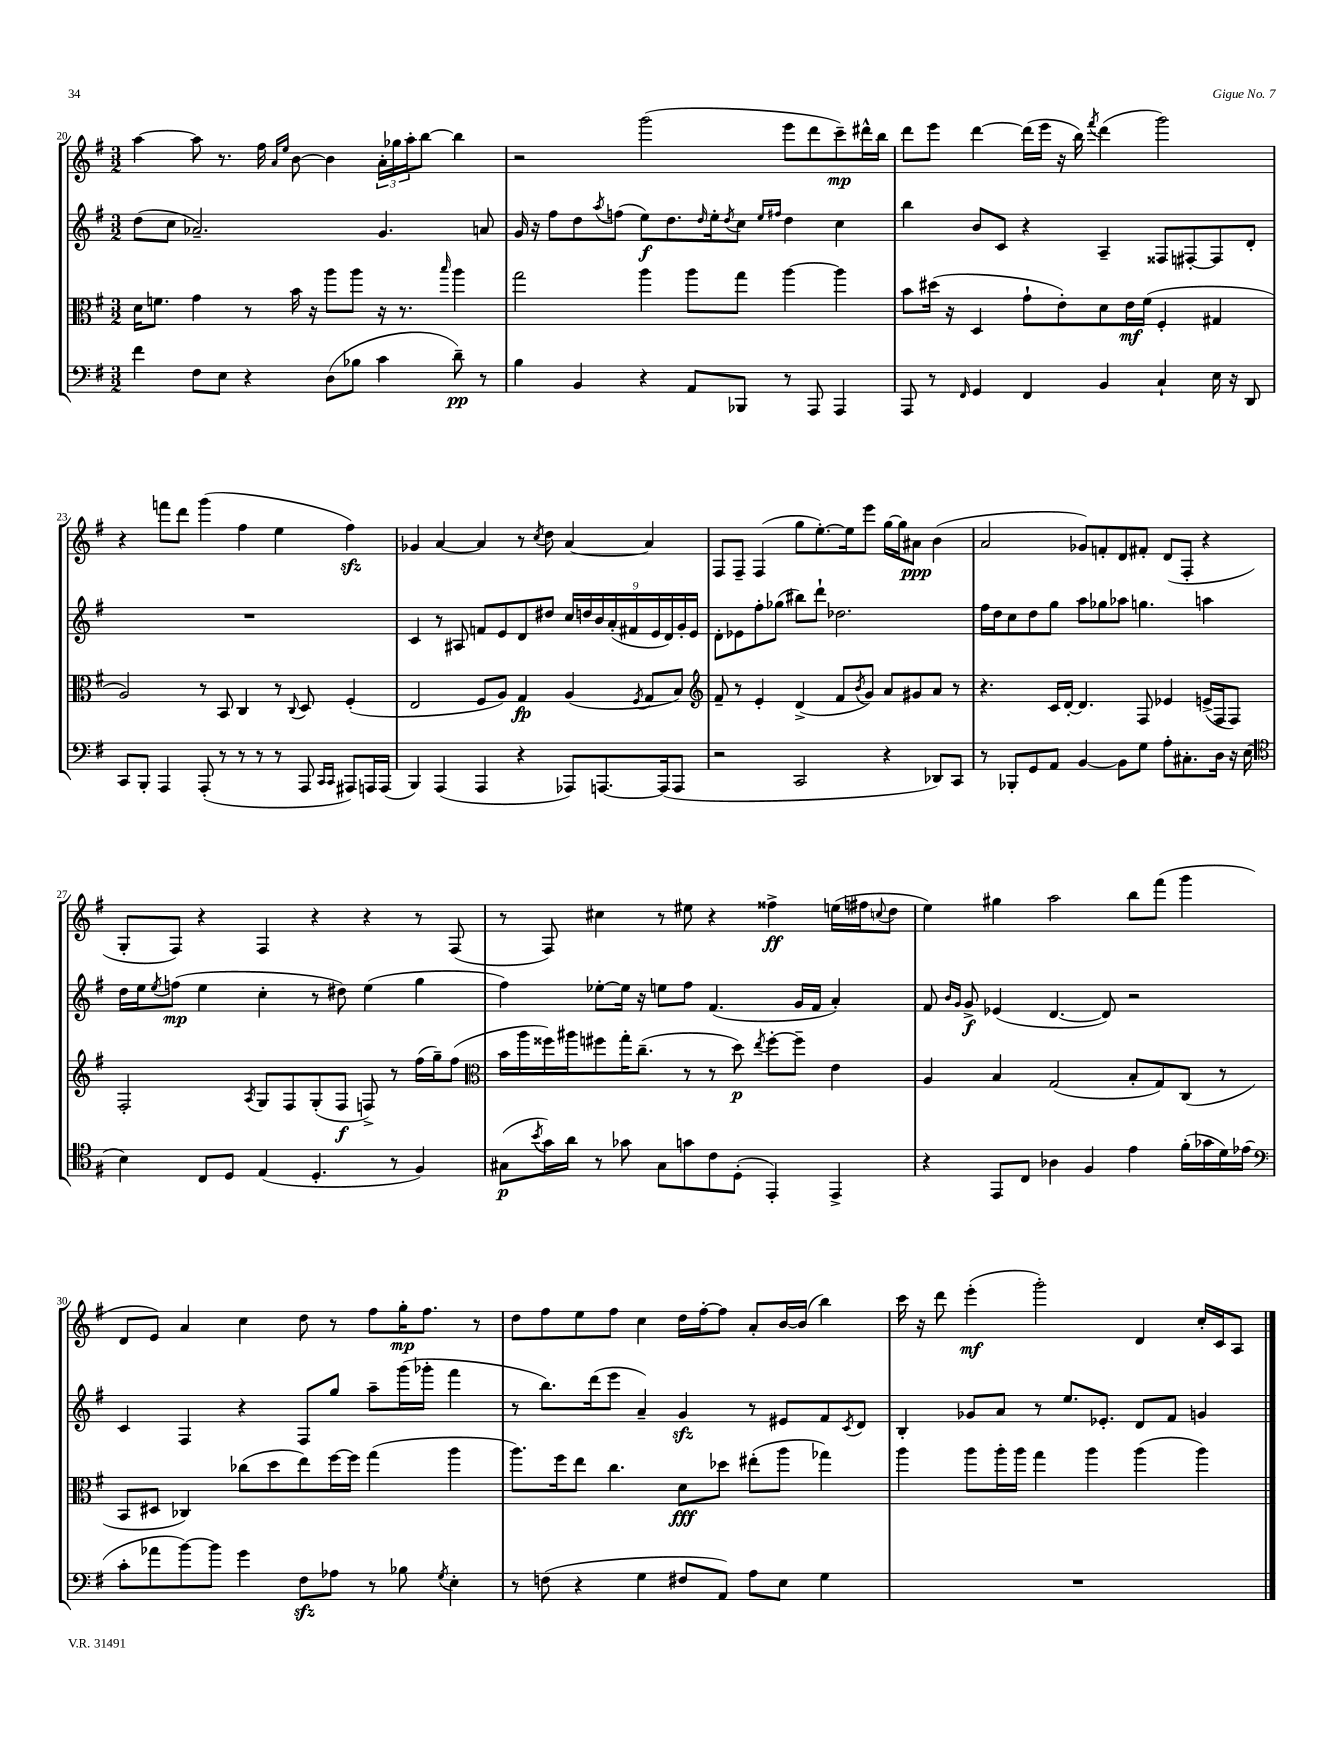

**kern	**kern	**kern	**kern
*staff4	*staff3	*staff2	*staff1
*clefF4	*clefC3	*clefG2	*clefG2
*k[f#]	*k[f#]	*k[f#]	*k[f#]
*M3/2	*M3/2	*M3/2	*M3/2
4f#	16d	(8dd	[4aa
.	8.f	.	.
.	.	8cc	.
8F#	4g	2.a-~)	8aa]
8E	.	.	8.r
4r	8r	.	.
.	.	.	16ff#
.	.	.	16qqa
.	.	.	16qqee
.	16b	.	[8b
.	16r	.	.
(8D	8aa	.	4b]
8B-	8aa	.	.
4c	16r	4.g	24a'
.	.	.	24gg-
.	8.r	.	.
.	.	.	24aa'
.	.	.	[8bb
.	16qqbb	.	.
8d~)	4aa	.	4bb]
8r	.	8a	.
=	=	=	=
4B	2gg	16g	2r
.	.	16r	.
.	.	8ff#	.
4BB	.	8dd	.
.	.	8qaa	.
.	.	(8ff	.
4r	4aa	8ee)	(2ggg
.	.	8.dd	.
8AA	8aa	.	.
.	.	16qqdd	.
.	.	16ee'	.
.	.	8qdd	.
8BBB-	8gg	8cc	.
.	.	16qqee	.
.	.	16qqff#	.
8r	[4aa	4dd	8eee
8AAA	.	.	8ddd
4AAA	4aa]	4cc	8ccc~)
.	.	.	16ddd#^^
.	.	.	16bb
=	=	=	=
8AAA	8b	4bb	8ddd
8r	(16dd#	.	8eee
.	16r	.	.
16qqFF#	.	.	.
4GG	4D	8b	[4ddd
.	.	8c	.
4FF#	8g`	4r	(16ddd]
.	.	.	16eee
.	8e')	.	16r
.	.	.	16bb)
.	.	.	8qfff#
4BB	8d	4A~	(4ddd
.	16e	.	.
.	(16f#	.	.
4C`	4F#'	8F##	2ggg)
.	.	[8F#'	.
16E	4G#	8F#]	.
16r	.	.	.
8DD	.	8d'	.
=	=	=	=
8CC	2A)	1.r	4r
8BBB'	.	.	.
4AAA	.	.	8fff
.	.	.	8ddd
(8AAA'	8r	.	(4ggg
8r	8BB	.	.
8r	4C	.	4ff#
8r	.	.	.
8r	8r	.	4ee
.	8qqC	.	.
8AAA	8D	.	.
16qqCC	.	.	.
16qqCC	.	.	.
8AAA#)	(4F#'	.	4ff#)
16AAA	.	.	.
(16AAA	.	.	.
=	=	=	=
4BBB)	2E	4c	4g-
(4AAA	.	8r	[4a
.	.	8A#	.
4AAA	8F#	8f	4a]
.	8A)	8e	.
4r	4G	8d	8r
.	.	.	8qcc
.	.	8dd#	8dd
8AAA-)	(4A	18cc	[4a
.	.	18dd	.
.	.	18b	.
[8.AAA	.	.	.
.	.	(18a'	.
.	.	18f#	.
.	8qF#	.	.
.	8G	.	4a]
.	.	18e	.
(16AAA]	.	.	.
.	.	18d)	.
8AAA	8B)	.	.
.	.	18g'	.
.	.	18e	.
=	=	=	=
*	*clefG2	*	*
2r	8f#~	8d'	8F#
.	8r	8e-	8F#~
.	4e'	8ff#'	(4F#
.	.	(8gg-	.
2CC	(4d^	8bb#)	8gg
.	.	8ddd`	[8.ee')
.	8f#	2.dd-	.
.	.	.	16ee]
.	8qb	.	.
.	8g)	.	8eee
4r	8a	.	[16gg
.	.	.	16gg]
.	8g#	.	8a#
8DD-)	8a	.	(4b
8CC	8r	.	.
=	=	=	=
8r	4.r	16ff#	2a
.	.	16dd	.
8BBB-'	.	8cc	.
8GG	.	8dd	.
8AA	16c	8gg	.
.	[16d'	.	.
[4BB	4.d]	8aa	8g-)
.	.	8gg-	8f'
8BB]	.	8aa-	8d
8G	8F#	4.gg	8f#'
8A'	4e-	.	(8d
8.C#'	.	.	8F#'
.	(16e^	4aa	4r
16D	16F#	.	.
16r	8F#)	.	.
(16E	.	.	.
=	=	=	=
*clefC4	*	*	*
4B)	2F#'	16dd	8G'
.	.	16ee	.
.	.	8qee	.
.	.	(8ff	8F#)
8C	.	4ee	4r
8D	.	.	.
.	8qA	.	.
(4E	8G	4cc'	4F#
.	8F#	.	.
4.D'	(8G'	8r	4r
.	8F#	8dd#)	.
.	8F^)	(4ee	4r
8r	8r	.	.
4F#)	(16ff#	4gg	8r
.	16gg~)	.	.
.	(8ff#	.	(8F#
=	=	=	=
*	*clefC3	*	*
(8G#	16b	4ff#)	8r
.	16aa	.	.
8qb	.	.	.
16g)	16ff##)	.	8F#)
16a	16aa#	.	.
8r	8ff#	[8ee-'	4cc#
8g-	16gg'	16ee-]	.
.	(8.cc~	16r	.
8G#	.	8ee	8r
8g	8r	8ff#	8ee#
8c	8r	(4.f#	4r
(8D'	8dd)	.	.
.	8qee	.	.
4EE')	[8ff#'	.	4ff##^
.	8ff#~]	16g	.
.	.	16f#	.
4EE^	4e	4a')	(16ee
.	.	.	16ff#
.	.	.	8qqcc
.	.	.	8dd
=	=	=	=
4r	4A	8f#	4ee)
.	.	16qqb	.
.	.	16qqg	.
.	.	8g^	.
8EE	4B	(4e-	4gg#
8C	.	.	.
4A-	(2G	[4.d	2aa
4F#	.	.	.
.	.	8d])	.
4e	8B'	2r	8bb
.	8G)	.	(8fff#
(16f#'	(8C	.	4ggg
16g-	.	.	.
16d)	8r	.	.
(16e-	.	.	.
=	=	=	=
*clefF4	*	*	*
8c'	8BB	4c	8d
8a-	8D#	.	8e)
[8b)	4C-)	4F#	4a
8b]	.	.	.
4g	(8cc-	4r	4cc
.	8dd	.	.
8F#	8ee)	8F#	8dd
8A-	[16ff#	8gg	8r
.	16ff#]	.	.
8r	(4gg	8aa~	8ff#
8B-	.	(16ggg	16gg'
.	.	16ggg-'	8.ff#
8qG	.	.	.
4E'	4aa	4fff#	.
.	.	.	8r
=	=	=	=
8r	8.aa)	8r	8dd
(8F	.	8.bb)	8ff#
.	16ff#	.	.
4r	8ee	.	8ee
.	.	(16ddd	.
.	4.cc	8eee	8ff#
4G	.	4a~)	4cc
8F#	8d	4g	16dd
.	.	.	[16ff#'
8AA)	8dd-	.	8ff#]
8A	(8ee#'	8r	8a'
8E	8aa	8e#	[16b
.	.	.	(16b]
4G	4gg-)	8f#	4bb)
.	.	8qc	.
.	.	8d	.
=	=	=	=
1.r	4aa	4B'	16ccc
.	.	.	16r
.	.	.	8ddd
.	8aa	8g-	(4eee'
.	16aa'	8a	.
.	16aa	.	.
.	4gg	8r	2ggg')
.	.	8.ee	.
.	4aa	.	.
.	.	8.e-'	.
.	(4aa	8d	4d
.	.	8f#	.
.	4aa)	4g	16cc'
.	.	.	16c
.	.	.	8A
==	==	==	==
*-	*-	*-	*-
